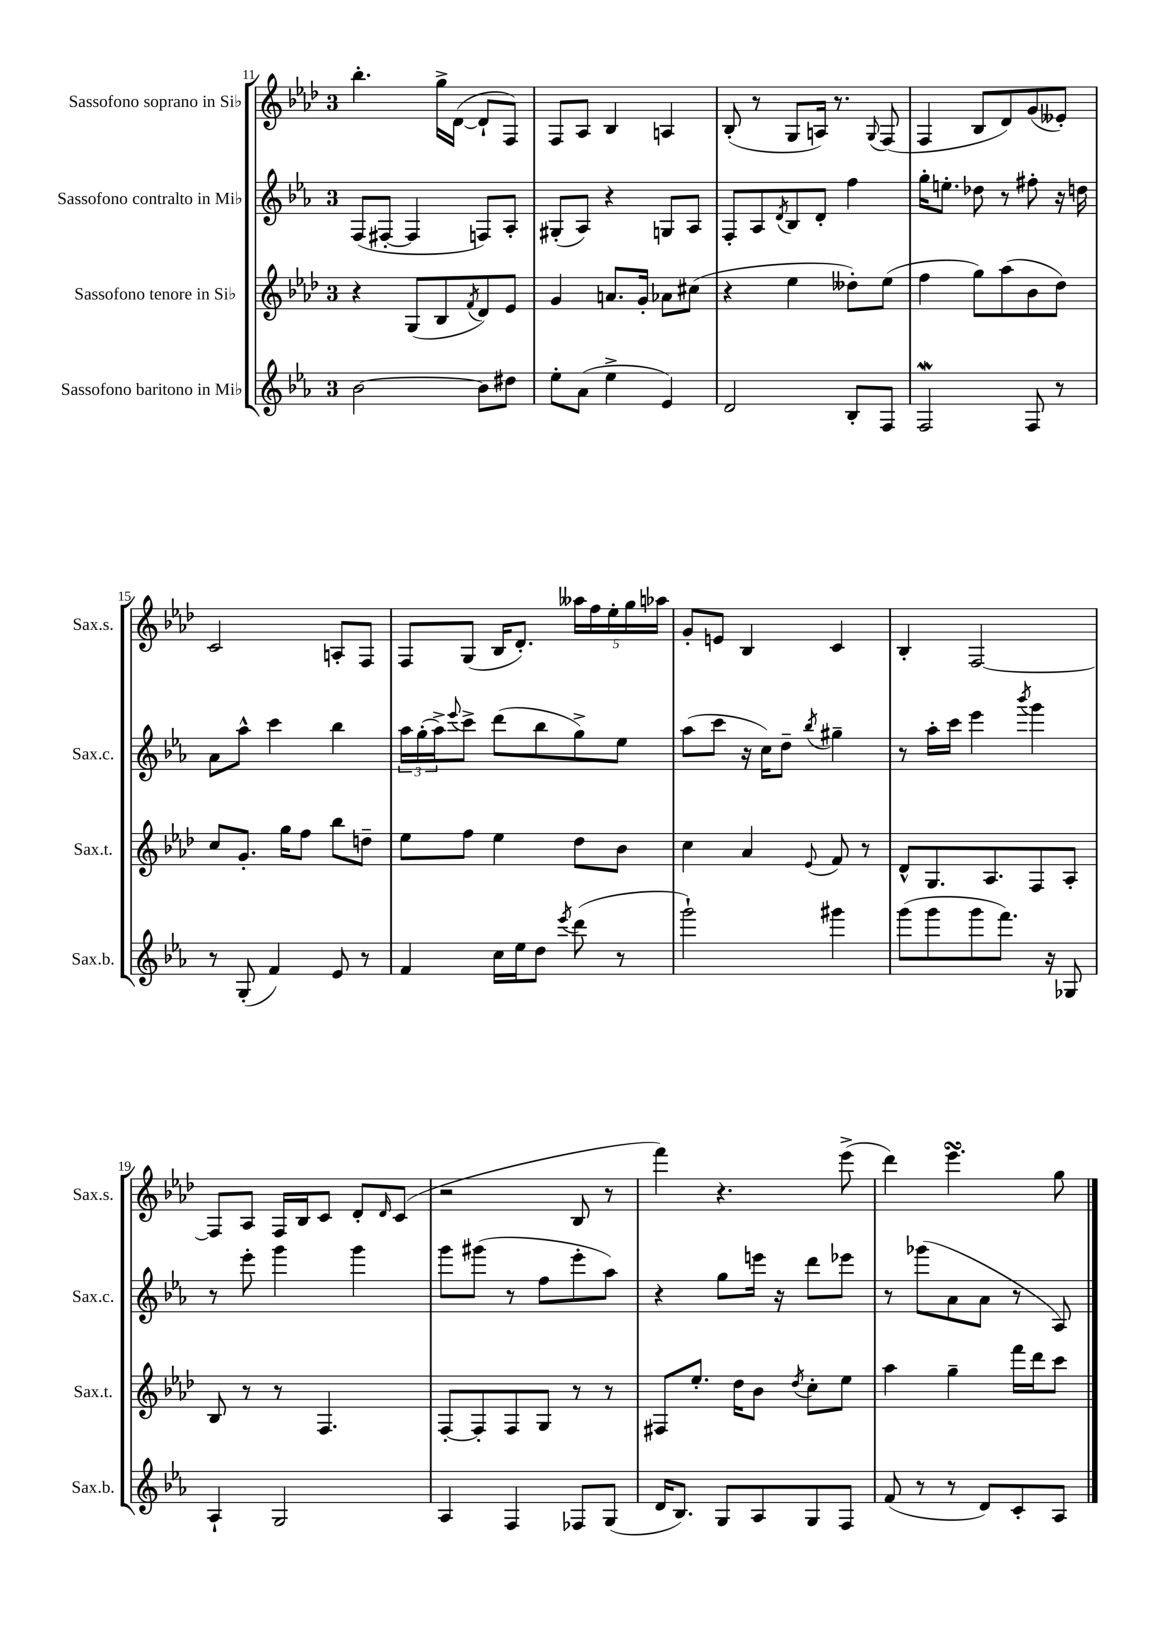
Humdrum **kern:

**kern	**kern	**kern	**kern
*staff4	*staff3	*staff2	*staff1
*clefG2	*clefG2	*clefG2	*clefG2
*k[b-e-a-]	*k[b-e-a-d-]	*k[b-e-a-]	*k[b-e-a-d-]
*M3/4	*M3/4	*M3/4	*M3/4
[2b-\	4r	(8F/L	4.bb-'\
.	.	[8F#'/J	.
.	(8G/L	4F#/]	.
.	8B-/	.	16gg^\LL
.	.	.	([16d-\JJ
.	8qf/	.	.
8b-\]L	8d-/)	8F/L)	8d-`/]L
8dd#\J	8e-/J	8A-'/J	8F/J)
=	=	=	=
8ee-'\L	4g/	(8G#'/L	8F/L
(8a-\J	.	8A-/J)	8A-/J
4ee-^\	8.a/L	4r	4B-/
.	16g'/Jk	.	.
4e-/)	8a-\L	8G/L	4A/
.	(8cc#\J	8A-/J	.
=	=	=	=
2d/	4r	8F'/L	(8B-'/
.	.	8A-/	8r
.	.	8qd/	.
.	4ee-\	8B-/	8G/L
.	.	8d'/J	16A/Jk)
.	.	.	8.r
8B-'/L	8dd--'\L)	4ff\	.
.	.	.	8qqG/
8F/J	(8ee-\J	.	(8F/
=	=	=	=
2F/	4ff\	16gg'\LK	4F/
.	.	8.ee'\J	.
.	8gg\L)	8dd-\	8B-/L
.	(8aa-\	8r	8d-/)
8F/	8b-\	8ff#'\	(8g/
8r	8dd-\J)	16r	8e--'/J)
.	.	16dd\	.
=	=	=	=
8r	8cc/L	8a-\L	2c/
(8G'/	8.g'/J	8aa-^^\J	.
4f/)	.	4ccc\	.
.	16gg\LK	.	.
.	8ff\J	.	.
8e-/	8bb-\L	4bb-\	8A'/L
8r	8dd~\J	.	8F/J
=	=	=	=
4f/	8ee-\L	24aa-\LL	8F/L
.	.	(24gg'\	.
.	.	24aa-^\J)	.
.	.	8qqeee-/	.
.	8ff\J	8ccc^\J	(8G/J
16cc\LL	4ee-\	(8ddd\L	16B-/LK
16ee-\J	.	.	8.d-'/J)
8dd\J	.	8bb-\	.
8qeee-/	.	.	.
(8ddd\	8dd-\L	8gg^\)	20aa--\LL
.	.	.	20ff\
.	.	.	20ee-'\
8r	8b-\J	8ee-\J	.
.	.	.	20gg\
.	.	.	20aa-\JJ
=	=	=	=
2ggg`\)	4cc\	(8aa-\L	8g'/L
.	.	8ccc\J	8e/J
.	4a-/	16r	4B-/
.	.	16cc\LK)	.
.	.	8dd~\J	.
.	8qqe-/	8qbb-/	.
4ggg#\	8f/	4gg#~\	4c/
.	8r	.	.
=	=	=	=
(8ggg\L	8d-^^/L	8r	4B-'/
8ggg\	8.G/	16aa-'\LL	.
.	.	16ccc\JJ	.
8ggg\	.	4eee-\	[2F/
.	8.A-/	.	.
8.fff\J)	.	.	.
.	.	8qbbb-/	.
.	8F/	4ggg\	.
16r	.	.	.
8G-/	8A-'/J	.	.
=	=	=	=
4A-`/	8B-/	8r	8F/]L
.	8r	8eee-'\	8A-/J
2G/	8r	4ggg\	16F/LL
.	.	.	16B-/J
.	4.F/	.	8c/J
.	.	4ggg\	8d-'/L
.	.	.	16qqd-/
.	.	.	(8c/J
=	=	=	=
4A-/	[8F'/L	8ggg\L	2r
.	8F'/]	(8ggg#\J	.
4F/	8F/	8r	.
.	8G/J	8ff\L	.
8F-/L	8r	8eee-'\	8B-/
(8G/J	8r	8aa-\J)	8r
=	=	=	=
16d/LK	8F#/L	4r	4fff\)
8.B-/J)	.	.	.
.	8.ee-'/J	.	.
8G/L	.	8gg\L	4.r
.	16dd-\LK	.	.
8A-/	8b-\J	16eee\Jk	.
.	.	16r	.
.	8qdd-/	.	.
8G/	8cc'\L	8ddd\L	.
8F/J	8ee-\J	8eee-\J	(8eee-^\
=	=	=	=
(8f/	4aa-\	8r	4ddd-\)
8r	.	(8ggg-\L	.
8r	4gg~\	8a-\	4.eee-\
8d/L)	.	8a-\J	.
8c'/	16fff\LL	8r	.
.	16ddd-\J	.	.
8A-/J	8ccc\J	8A-/)	8gg\
==	==	==	==
*-	*-	*-	*-
